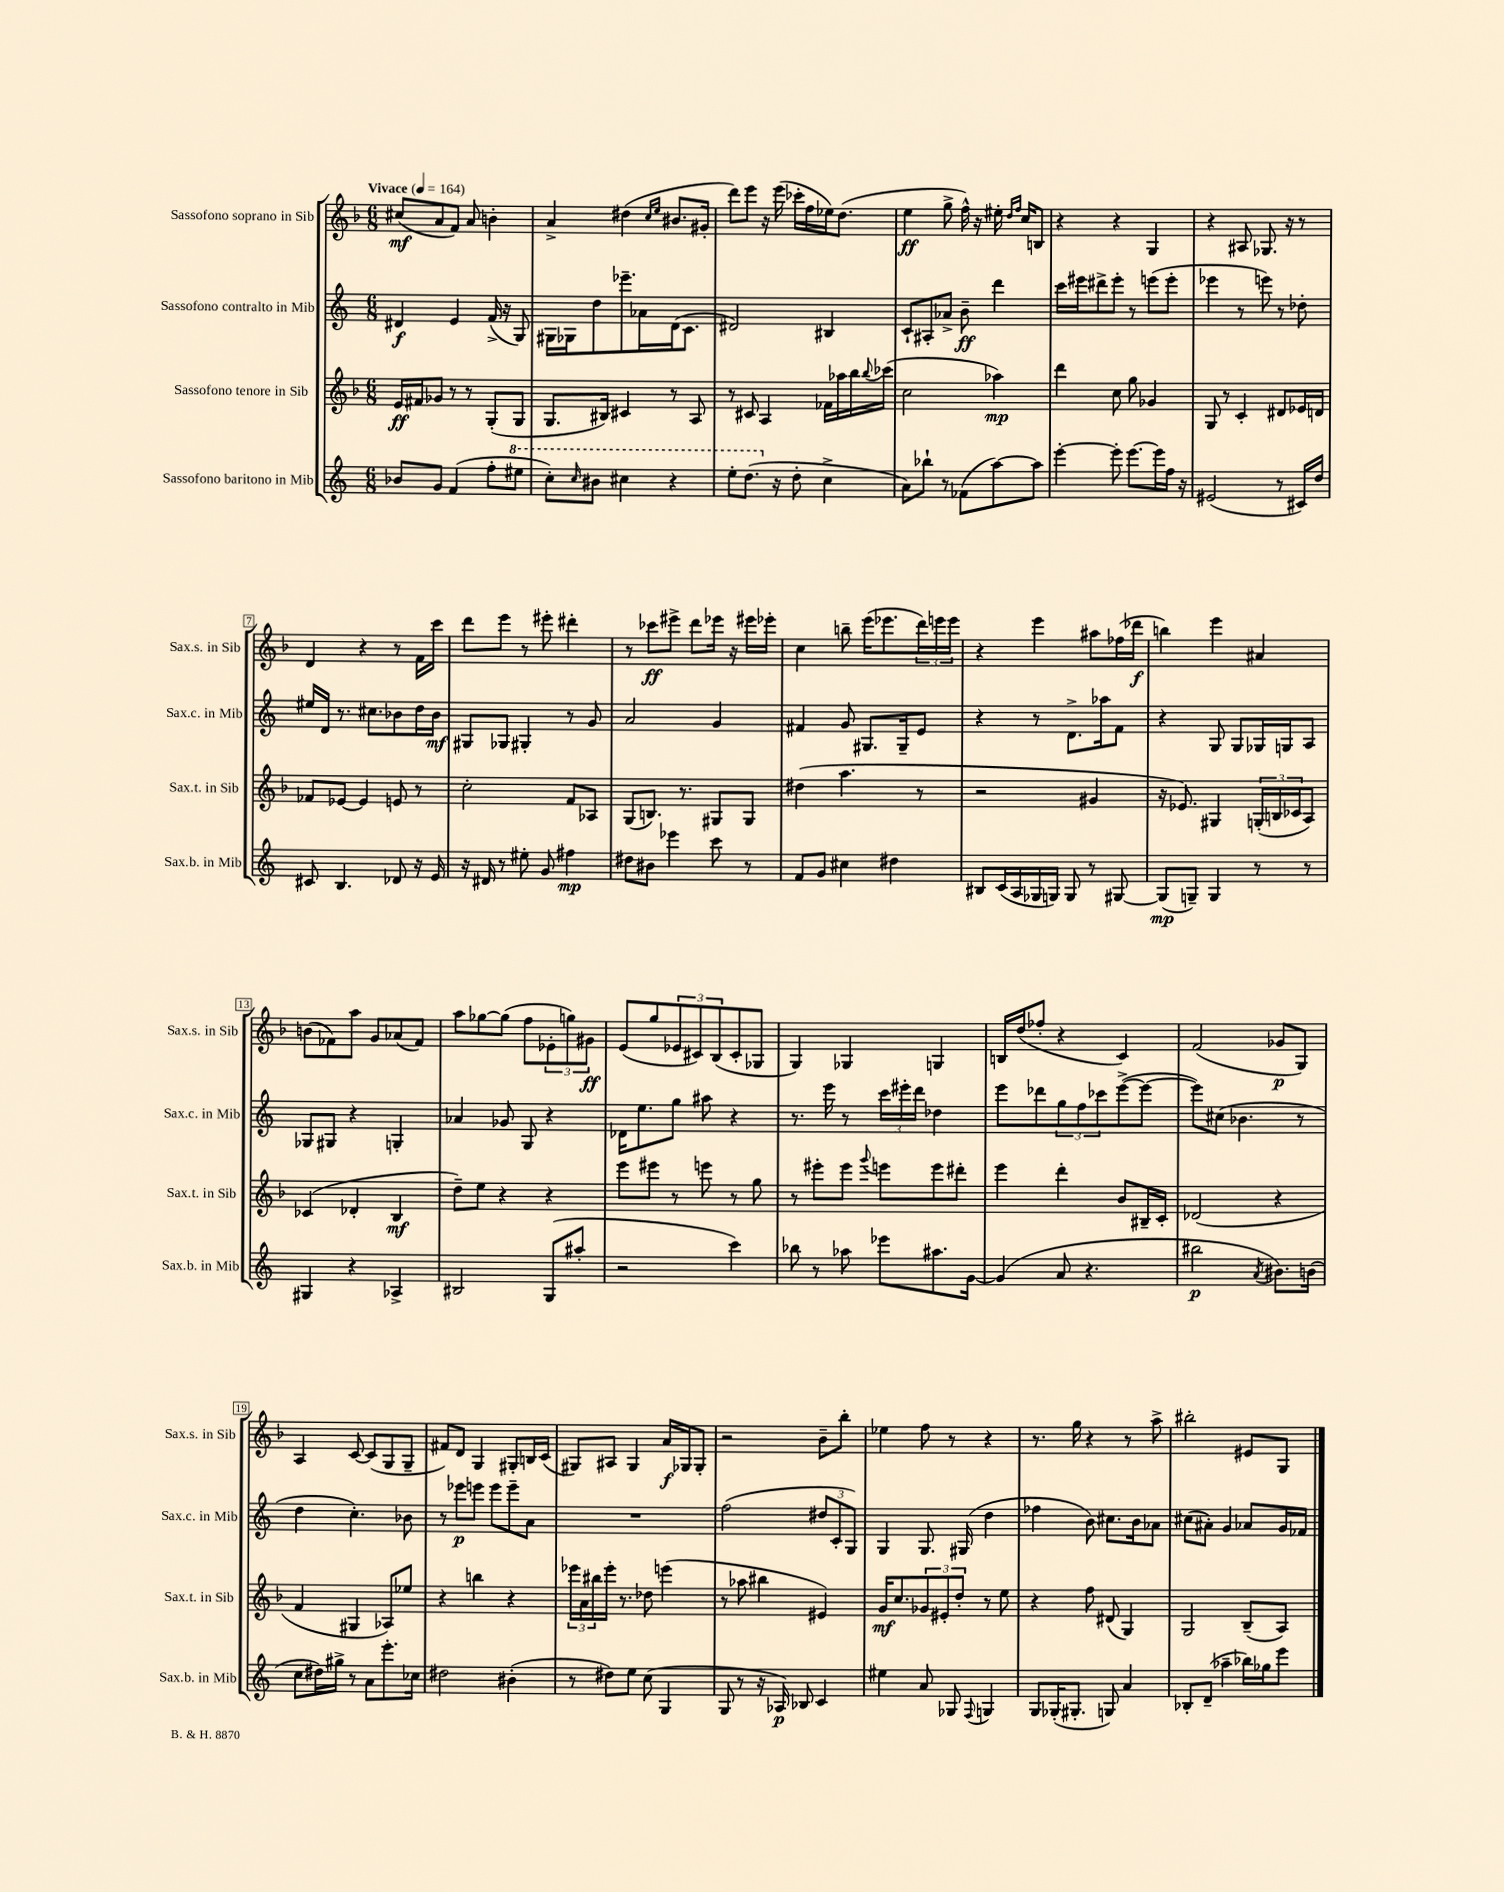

**kern	**kern	**kern	**kern
*staff4	*staff3	*staff2	*staff1
*clefG2	*clefG2	*clefG2	*clefG2
*k[]	*k[b-]	*k[]	*k[b-]
*M6/8	*M6/8	*M6/8	*M6/8
*MM164	*MM164	*MM164	*MM164
8b-/L	16e/LL	4d#/	(8cc#/L
.	16f#/J	.	.
8g/J	8g-/J	.	8a/
(4f/	8r	4e/	8f/J)
.	8r	.	8a/
8ff'\L	(8G'/L	(16f^/	4b'\
.	.	16r	.
8eee#\J	8G/J	8G/)	.
=	=	=	=
8ccc'\L)	8.G/L	16G#\LL	4a^/
.	.	16G-\J	.
16qqccc/	.	.	.
8bb#\J	.	8dd\	.
.	16B#/Jk)	.	.
4ccc#\	4c#/	8.eee-~\	(4dd#\
.	.	16a-\L	.
.	.	.	16qqcc/LL
.	.	.	16qqee/JJ
4r	8r	(16d\J	8.b#/L
.	.	8.c\J	.
.	8A/	.	.
.	.	.	16g#'/Jk
=	=	=	=
8eee'\L	8r	2d#/)	8ddd\L)
(8.ddd\J	8c#/	.	8eee\J
.	4A/	.	16r
16r	.	.	(16eee\
8dd'\	.	.	16ccc-'\LL
.	.	.	16ff\
4cc^\	16f-\LL	4B#/	16ee-\J)
.	16aa-\	.	(8.dd\J
.	16bb-\	.	.
.	8qqbb-/	.	.
.	(16ccc-\JJ	.	.
=	=	=	=
8a\L)	2cc\	8c`/L	4ee\
8bb-`\J	.	8A#'/	.
8r	.	8a-^/J	8gg^\
(8f-\L	.	8b~\	16ff^^\)
.	.	.	16r
[8aa\)	4aa-\)	4ddd\	16ee#'\
.	.	.	16qqdd/LL
.	.	.	16qqff/JJ
.	.	.	16cc/LK
8aa\]J	.	.	8B/J
=	=	=	=
[4eee'\	4ddd\	16ccc\LL	4r
.	.	16eee#\J	.
.	.	8ddd#^\	.
8eee'\]	8cc\	8eee#'\J	4r
[8.eee\L	8gg\	8r	.
.	4g-/	(8eee\L	4G/
16eee\]L	.	.	.
16ff\JJ	.	8eee'\J	.
16r	.	.	.
=	=	=	=
(2e#/	8G/	4eee-\	4r
.	8r	.	.
.	4c'/	8r	8A#/
.	.	8eee\)	8.G-/
8r	8d#/L	8r	.
.	.	.	16r
16c#/LL)	16e-/L	8dd-'\	8r
16dd/JJ	16d/JJ	.	.
=	=	=	=
8c#/	8f-/L	16ee#/LL	4d/
.	.	16d/JJ	.
4.B/	[8e-/J	8.r	.
.	4e-/]	.	4r
.	.	8.cc#\L	.
8d-/	8e/	8b-\	8r
16r	8r	16dd\L	16f\LL
16e/	.	16b-\JJ	16ccc\JJ
=	=	=	=
16r	2cc'\	8G#/L	8ddd\L
16d#/	.	.	.
8r	.	8G-/J	8eee\J
8ee#'\	.	4G#'/	8r
8g/	.	.	8eee#'\
4ff#\	8f/L	8r	4ddd#'\
.	8A-/J	8g/	.
=	=	=	=
8dd#\L	(8G/L	2a/	8r
8b#\J	8.B/J)	.	8ccc-\L
4eee-\	.	.	8eee#^\J
.	8.r	.	.
.	.	.	8ddd\L
8ccc\	8G#/L	4g/	16eee-\Jk
.	.	.	16r
8r	8G#/J	.	16eee#\LL
.	.	.	16eee-'\JJ
=	=	=	=
8f/L	(4dd#\	4f#/	4cc\
8g/J	.	.	.
4cc#\	4.aa\	8g/	8bb~\
.	.	8.G#/L	(16eee\LK
.	.	.	8.eee-\
4dd#\	.	.	.
.	.	16G#~/k	.
.	8r	8e/J	24ddd\L)
.	.	.	24eee\
.	.	.	24eee\JJ
=	=	=	=
8B#/L	2r	4r	4r
(16c/L	.	.	.
16A/	.	.	.
16G-/	.	8r	4eee\
16G/JJ)	.	.	.
8G/	.	8.d^\L	.
8r	4g#/	.	8aa#\L
.	.	16aa-\k	.
[8G#/	.	8f\J	(16ff-\L
.	.	.	16ddd-\JJ
=	=	=	=
(8G#/]L	16r	4r	4bb\)
.	8.e-/)	.	.
8G~/J)	.	.	.
4G/	4G#/	8G/	4eee\
.	.	8G/L	.
8r	(24G'/LL	16G-/L	4a#/
.	24B/	.	.
.	.	16G/J	.
.	24c-/J	.	.
8r	8A/J)	8A/J	.
=	=	=	=
4G#/	(4c-/	8G-/L	(8b\L
.	.	8G#/J	8f-\)
4r	4d-'/	4r	8aa\J
.	.	.	8g/L
4A-^/	4B-/	4G'/	(8a-/
.	.	.	8f-/J)
=	=	=	=
2B#/	8dd~\L)	4a-/	8aa\L
.	8ee\J	.	[8gg-\
.	4r	8g-/	(8gg-\]J
.	.	8G/	8ff\L
(8G/L	4r	4r	12e-'\
.	.	.	12gg\)
8aa#'/J	.	.	.
.	.	.	12g#\J
=	=	=	=
2r	8eee\L	16d-\LK	(8e/L
.	.	8.ee\	.
.	8eee#\J	.	8gg/
.	8r	8gg\J	12e-/
.	.	.	12c#/)
.	8eee\	8aa#\	.
.	.	.	(12B-/
4ccc\)	8r	4r	8c#'/
.	8gg\	.	8G-/J
=	=	=	=
8bb-\	8r	8.r	4G/)
8r	8eee#'\L	.	.
.	.	16eee\	.
8aa-\	8eee#\J	8r	4G-/
.	8qqggg/	.	.
8eee-\L	8eee\L	24ccc\LL	.
.	.	24eee#'\	.
.	.	24ddd\JJ	.
8.aa#\	8eee\	4dd-\	4G/
.	8ddd#'\J	.	.
[16g\Jk	.	.	.
=	=	=	=
(4g/]	4eee\	8eee\L	16B/LL
.	.	.	(16dd/J
.	.	8ddd-\	8ff-'/J
8a/	4ddd'\	12gg\	4r
.	.	12ff\	.
4.r	.	.	.
.	.	12ccc-\	.
.	8b-/L	([8eee^\	4c/)
.	16B#~/L	8eee\_J	.
.	16c'/JJ	.	.
=	=	=	=
2bb#\	(2d-/	8eee\]L)	(2f/
.	.	(8cc#\J	.
.	.	4.b-\	.
8qa/	.	.	.
8.b#\L)	4r	.	8g-/L
.	.	8r	8G/J)
(16b\Jk	.	.	.
=	=	=	=
8cc\L	4f/	4dd\	4A/
16dd#\L)	.	.	.
16gg#^\JJ	.	.	.
8r	4G#/	4.cc'\)	[8c/
8a\L	.	.	(8c/]L
8.eee'\	8A-/L)	.	8G/
.	8ee-/J	8b-\	8G~/J
16cc-\Jk	.	.	.
=	=	=	=
2dd#\	4r	8r	8f#/L)
.	.	8eee-\L	8d/J
.	4bb\	8eee\J	4G/
.	.	8eee\L	.
(4b#'\	4r	8eee~\	8G#'/L
.	.	8a\J	16B/L
.	.	.	(16c/JJ
=	=	=	=
8r	24eee-\LL	2.r	8G#/L)
.	24a\	.	.
.	24bb#\	.	.
8dd#\L)	16eee-'\JJ	.	8A#/J
.	8.r	.	.
8ee\J	.	.	4G#/
(8cc\	8dd-\	.	.
4G/	(4eee\	.	16a/LL
.	.	.	16G-/J
.	.	.	8G-'/J
=	=	=	=
8G/	8r	(2ff\	2r
8r	8aa-\	.	.
16r	4bb#\	.	.
16A-/)	.	.	.
8B-/	.	.	.
4c/	4e#/)	12dd#/L	8b-~\L
.	.	12c'/	.
.	.	.	8bb-'\J
.	.	12G/J)	.
=	=	=	=
4ee#\	16g/LK	4G/	4ee-\
.	8.cc/	.	.
8a/	12g-/	8.G/	8ff\
.	12e#'/	.	.
8G-/	.	.	8r
.	12dd'/J	.	.
.	.	(16G#/	.
8qqF/	.	.	.
4G/	8r	4dd\	4r
.	8ee\	.	.
=	=	=	=
8G/L	4r	4ff-\	8.r
(16G-'/K	.	.	.
8.G#'/J	.	.	16gg\
.	8ff\	8b\)	4r
8G/)	(8d#/	8.cc#\L	.
4a/	4G/)	.	8r
.	.	16b\k	.
.	.	8a-\J	8aa^\
=	=	=	=
8B-'/L	2G/	(8cc#\L	2bb#'\
(8d~/J	.	8a#'\J)	.
4aa-~\	.	4g/	.
16bb-\LL)	(8B-~/L	8a-/L	8e#/L
16gg-\J	.	.	.
8eee\J	8A/J)	16g/L	8G/J
.	.	16f-/JJ	.
==	==	==	==
*-	*-	*-	*-
